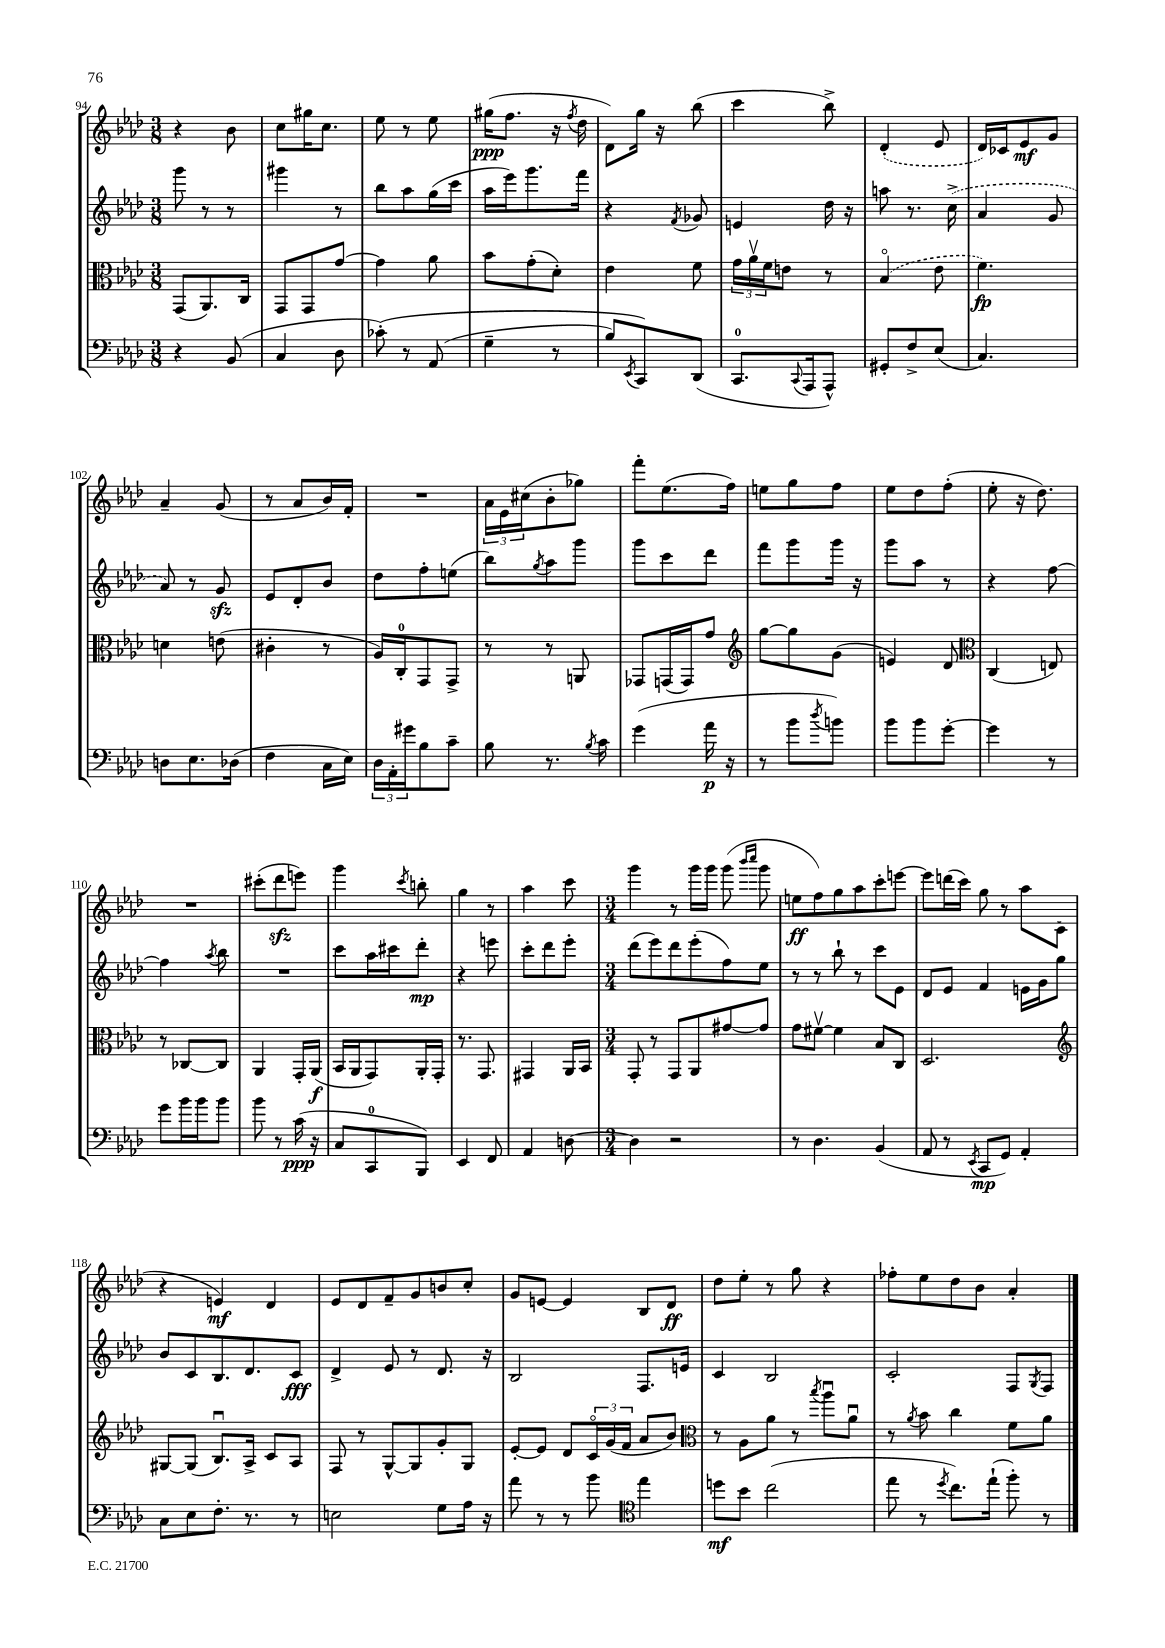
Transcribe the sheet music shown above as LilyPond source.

<<
\new StaffGroup <<
\new Staff = "s0" {
    \clef treble \key aes \major \numericTimeSignature \time 3/8
    r4 bes'8 |
    c''8 gis''16 c''8. |
    ees''8 r8 ees''8 |
    gis''16\ppp( f''8. r16 \acciaccatura { f''8 } des''16 |
    des'8) g''16 r16 bes''8( |
    c'''4 bes''8->) |
    \once \slurDashed des'4-.( ees'8 |
    des'16) ces'16 ees'8\mf g'8 |
    aes'4-- g'8( |
    r8 aes'8 bes'16) f'16-. |
    R4. |
    \tuplet 3/2 { aes'16 ees'16 cis''16( } bes'8-. ges''8) |
    f'''8-. ees''8.( f''16) |
    e''8 g''8 f''8 |
    ees''8 des''8 f''8-.( |
    ees''8-. r16 des''8.) |
    R4. |
    cis'''8-.( des'''8\sfz e'''8) |
    g'''4 \acciaccatura { c'''8 } b''8-. |
    g''4 r8 |
    aes''4 c'''8 |
    \numericTimeSignature \time 3/4 g'''4 r8 g'''16 g'''16 g'''8( \grace { bes'''16 c''''16 } g'''8 |
    e''8\ff f''8) g''8 aes''8 c'''8-. e'''8~ |
    e'''8 d'''16( c'''16) g''8 r8 aes''8 c'8( |
    r4 e'4\mf) des'4 |
    ees'8 des'8 f'8-- g'8 b'8 c''8-. |
    g'8 e'8~ e'4 bes8 des'8\ff |
    des''8 ees''8-. r8 g''8 r4 |
    fes''8-. ees''8 des''8 bes'8 aes'4-. \bar "|." |
}
\new Staff = "s1" {
    \clef treble \key aes \major \numericTimeSignature \time 3/8
    g'''8 r8 r8 |
    gis'''4 r8 |
    bes''8 aes''8 g''16( c'''16 |
    aes''16 ees'''16) g'''8. f'''16 |
    r4 \acciaccatura { f'8 } ges'8 |
    e'4 des''16 r16 |
    a''8 r8. \once \slurDashed c''16->( |
    aes'4 g'8 |
    aes'8) r8 g'8\sfz |
    ees'8 des'8-. bes'8 |
    des''8 f''8-. e''8( |
    bes''8) \acciaccatura { g''8 } aes''8 g'''8 |
    g'''8 c'''8 des'''8 |
    f'''8 g'''8 g'''16 r16 |
    g'''8 aes''8 r8 |
    r4 f''8~ |
    f''4 \acciaccatura { aes''8 } bes''8 |
    R4. |
    c'''8 aes''16 cis'''16 des'''8-.\mp |
    r4 e'''8 |
    c'''8-. des'''8 ees'''8-. |
    \numericTimeSignature \time 3/4 des'''8( ees'''8) des'''8 ees'''8-.( f''8) ees''8 |
    r8 r8 bes''8-! r8 c'''8 ees'8 |
    des'8 ees'8 f'4 e'16 g'16 g''8 |
    bes'8 c'8 bes8. des'8. c'8\fff |
    des'4-> ees'8 r8 des'8. r16 |
    bes2 f8. e'16 |
    c'4 bes2 |
    c'2-. f8 \acciaccatura { g8 } f8 \bar "|." |
}
\new Staff = "s2" {
    \clef alto \key aes \major \numericTimeSignature \time 3/8
    g,8( aes,8.) c16 |
    g,8 g,8 g'8~ |
    g'4 aes'8 |
    bes'8 g'8-.( des'8-.) |
    ees'4 f'8 |
    \tuplet 3/2 { g'16 aes'16\upbow f'16 } e'8 r8 |
    \once \slurDashed bes4\flageolet( ees'8 |
    f'4.\fp) |
    d'4 e'8( |
    cis'4-. r8 |
    aes16) c16-0-. g,8 g,8-> |
    r8 r8 a,8 |
    ges,8 g,16( g,16) g'8 |
    \clef treble g''8~ g''8 g'8( |
    e'4) des'8 |
    \clef alto c4( e8) |
    r8 ces8~ ces8 |
    aes,4 g,16-. aes,16\f( |
    bes,16 aes,16 g,8) aes,16-. g,16-. |
    r8. g,8. |
    gis,4 aes,16 bes,16 |
    \numericTimeSignature \time 3/4 g,8-. r8 g,8 aes,8 gis'8~ gis'8 |
    g'8 fis'8~\upbow fis'4 bes8 c8 |
    des2. |
    \clef treble gis8~ gis8( bes8.\downbow) aes16-> c'8 aes8 |
    f8 r8 g8~-^ g8 g'8-. g8 |
    ees'8~-. ees'8 des'8 \tuplet 3/2 { c'16\flageolet g'16( f'16 } aes'8 bes'8) |
    \clef alto r8 aes8 aes'8 r8 \acciaccatura { bes''8 } aes''8\downbow aes'8\downbow |
    r8 \acciaccatura { aes'8 } bes'8 c''4 f'8 aes'8 \bar "|." |
}
\new Staff = "s3" {
    \clef bass \key aes \major \numericTimeSignature \time 3/8
    r4 bes,8( |
    c4 des8 |
    ces'8-.)\( r8 aes,8( |
    g4-- r8 |
    bes8) \acciaccatura { ees,8 } c,8\) des,8( |
    c,8.-0 \appoggiatura { c,8 } aes,,16 aes,,8-^) |
    gis,8-. f8-> ees8( |
    c4.) |
    d8 ees8. des16( |
    f4 c16 ees16) |
    \tuplet 3/2 { des16 aes,16-. gis'16 } bes8 c'8-- |
    bes8 r8. \acciaccatura { bes8 } c'16 |
    g'4( aes'16\p r16 |
    r8 bes'8 \acciaccatura { des''8 } b'8) |
    bes'8 bes'8 g'8~-. |
    g'4 r8 |
    g'8 bes'16 bes'16 bes'8 |
    bes'8 r8 c'16\ppp( r16 |
    c8 c,8-0 bes,,8) |
    ees,4 f,8 |
    aes,4 d8~ |
    \numericTimeSignature \time 3/4 d4 r2 |
    r8 des4. bes,4( |
    aes,8 r8 \acciaccatura { ees,8 } c,8\mp g,8) aes,4-. |
    c8 ees8 f8.-. r8. r8 |
    e2 g8 aes16 r16 |
    aes'8 r8 r8 bes'8 \clef tenor ees''4 |
    d''8\mf bes'8 c''2( |
    ees''8 r8 \acciaccatura { des''8 } c''8.) ees''16-!( f''8-.) r8 \bar "|." |
}
>>
>>
\layout { \context { \Score currentBarNumber = #94 } }
